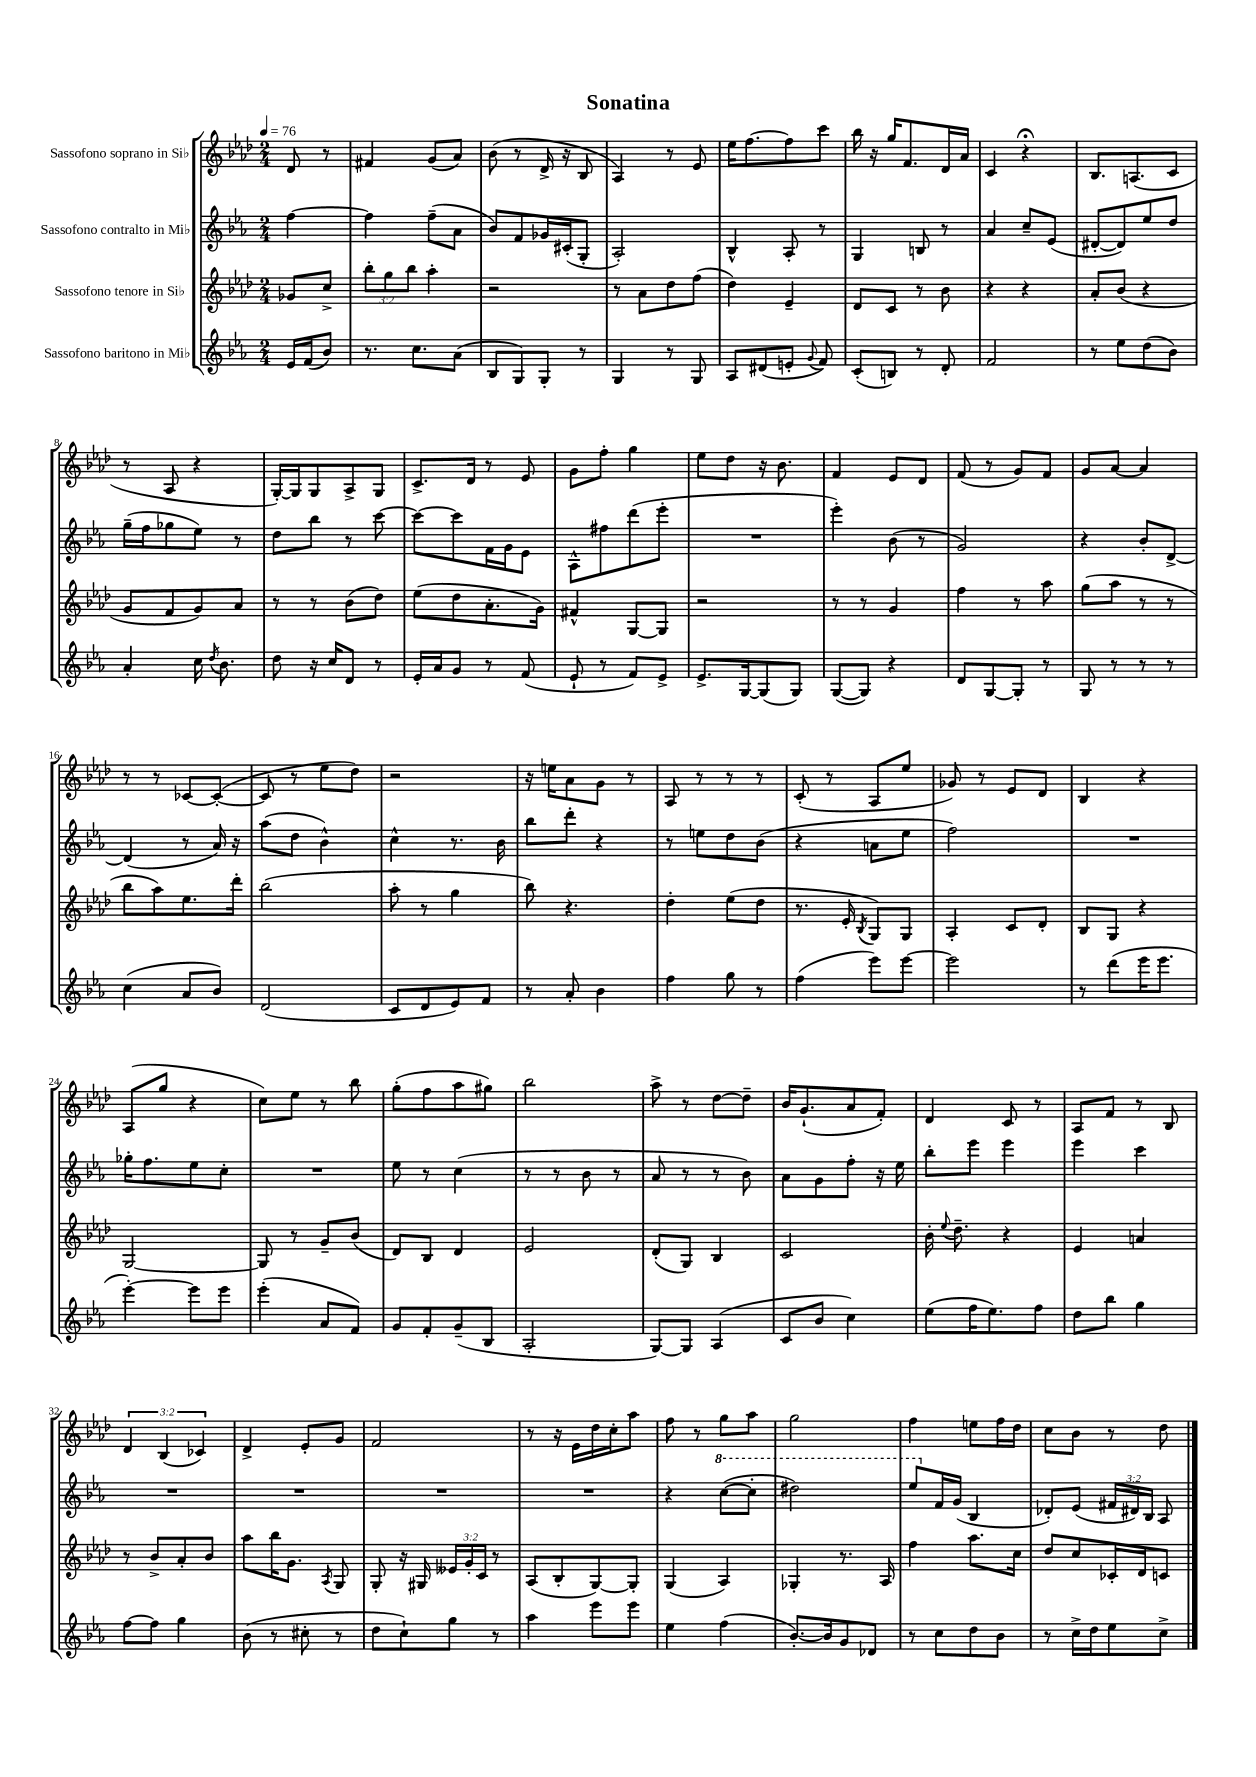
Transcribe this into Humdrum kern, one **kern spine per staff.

**kern	**kern	**kern	**kern
*part4	*part3	*part2	*part1
*staff4	*staff3	*staff2	*staff1
*I"Sassofono baritono in Mi♭	*I"Sassofono tenore in Si♭	*I"Sassofono contralto in Mi♭	*I"Sassofono soprano in Si♭
*clefG2	*clefG2	*clefG2	*clefG2
*k[b-e-a-]	*k[b-e-a-d-]	*k[b-e-a-]	*k[b-e-a-d-]
*M2/4	*M2/4	*M2/4	*M2/4
*MM76	*MM76	*MM76	*MM76
=	=	=	=
16e-/LL	8g-X/L	[4ff\	8d-/
(16f/J	.	.	.
8b-/J)	8cc^/J	.	8r
=1	=1	=1	=1
8.r	12bb-'\L	4ff\]	4f#X/
.	12gg\	.	.
.	12bb-\J	.	.
8.cc\L	.	.	.
.	4aa-'\	(8ff~\L	(8g/L
(8a-\J	.	8a-\J	8a-/J)
=2	=2	=2	=2
8B-/L	2r	8b-/L)	(8b-\
8G/)	.	8f/	8r
8G'/J	.	16g-X/L	16d-^/
.	.	(16c#X'/J	16r
8r	.	8G'/J	8B-/
=3	=3	=3	=3
4G/	8r	2A-'/)	4A-/)
.	8a-\L	.	.
8r	8dd-\	.	8r
8G/	(8ff\J	.	8e-/
=4	=4	=4	=4
8A-/L	4dd-\)	4B-^^/	16ee-\KL
.	.	.	[8.ff\
(8d#X/	.	.	.
8en'/J	4e-~/	8A-'/	8ff\]
8qqg/	.	.	.
8f/)	.	8r	8ccc\J
=5	=5	=5	=5
(8c'/L	8d-/L	4G/	16bb-\
.	.	.	16r
8Bn/J)	8c/J	.	16gg/KL
.	.	.	8.f/
8r	8r	8Bn/	.
8d'/	8b-\	8r	16d-/L
.	.	.	16a-/JJ
=6	=6	=6	=6
2f/	4r	4a-/	4c/
.	4r	8cc~/L	4r;<
.	.	(8e-/J	.
=7	=7	=7	=7
8r	8a-'/L	[8d#X'/L	8.B-/L
8ee-\L	(8b-/J	8d#/])	.
.	.	.	(8.An/
(8dd\	4r	8ee-/	.
8b-\J)	.	8dd/J	8c/J
!!LO:LB:g=z
=8	=8	=8	=8
4a-'/	8g/L	(16gg~\LL	8r
.	.	16ff\J	.
.	8f/	8gg-X\	8A-/
16cc\	8g/)	8ee-\J)	4r
8qdd/	.	.	.
8.b-\	.	.	.
.	8a-/J	8r	.
=9	=9	=9	=9
8dd\	8r	8dd\L	[16G'/LL)
.	.	.	16G/J]
16r	8r	8bb-\J	8G/
16cc/KL	.	.	.
8d/J	(8b-\L	8r	8A-^/
8r	8dd-\J)	[8ccc\	8G/J
=10	=10	=10	=10
16e-'/LL	(8ee-\L	8ccc\L_	8.c^/L
16a-/J	.	.	.
8g/J	8dd-\	8ccc\]	.
.	.	.	16d-/Jk
8r	8.a-'\	16f\L	8r
.	.	16g\J	.
(8f/	.	8e-\J	8e-/
.	16g\Jk)	.	.
=11	=11	=11	=11
8e-`/	4f#X^^/	8A-^^\L	8g\L
8r	.	8ff#X\	8ff'\J
8f/L)	[8G/L	(8ddd\	4gg\
8e-^/J	8G/J]	8eee-'\J	.
=12	=12	=12	=12
8.e-^/L	2r	2r	8ee-\L
.	.	.	8dd-\J
[16G/k	.	.	.
(8G/]	.	.	16r
.	.	.	8.b-\
8G/J)	.	.	.
=13	=13	=13	=13
([8G/L	8r	4eee-'\)	4f/
8G/J])	8r	.	.
4r	4g/	(8b-\	8e-/L
.	.	8r	8d-/J
=14	=14	=14	=14
8d/L	4ff\	2g/)	(8f/
[8G/	.	.	8r
8G'/J]	8r	.	8g/L)
8r	8aa-\	.	8f/J
=15	=15	=15	=15
8G/	(8gg\L	4r	8g/L
8r	8aa-\J	.	[8a-/J
8r	8r	8b-'/L	4a-/]
8r	8r	[8d^/J	.
!!LO:LB:g=z
=16	=16	=16	=16
(4cc\	8bb-\L	(4d/]	8r
.	8aa-\)	.	8r
8a-/L	8.ee-\	8r	[8c-X/L
8b-/J)	.	16a-/)	(8c-'/J_
.	16ddd-'\Jk	16r	.
=17	=17	=17	=17
(2d/	(2bb-\	(8aa-\L	8c-/]
.	.	8dd\J	8r
.	.	4b-^^\)	8ee-\L
.	.	.	8dd-\J)
=18	=18	=18	=18
8c/L	8aa-'\	4cc^^\	2r
8d/	8r	.	.
8e-/)	4gg\	8.r	.
8f/J	.	.	.
.	.	16b-\	.
=19	=19	=19	=19
8r	8bb-\)	8bb-\L	16r
.	.	.	16een\KL
8a-'/	4.r	8ddd'\J	8a-\
4b-\	.	4r	8g\J
.	.	.	8r
=20	=20	=20	=20
4ff\	4dd-'\	8r	8A-/
.	.	8een\L	8r
8gg\	(8ee-\L	8dd\	8r
8r	8dd-\J	(8b-\J	8r
=21	=21	=21	=21
(4ff\	8.r	4r	(8c'/
.	.	.	8r
.	16e-'/	.	.
.	8qB-/	.	.
8eee-\L)	8G/L)	8an\L	8A-/L
[8eee-\J	8G/J	8ee-\J	8ee-/J
=22	=22	=22	=22
2eee-\]	4A-'/	2ff\)	8g-X/)
.	.	.	8r
.	8c/L	.	8e-/L
.	8d-'/J	.	8d-/J
=23	=23	=23	=23
8r	8B-/L	2r	4B-/
(8ddd\L	8G/J	.	.
16eee-\K	4r	.	4r
8.eee-\J	.	.	.
!!LO:LB:g=z
=24	=24	=24	=24
[4eee-'\)	[2G/	16gg-X'\KL	(8A-/L
.	.	8.ff\	.
.	.	.	8gg/J
8eee-\L]	.	8ee-\	4r
8eee-\J	.	8cc'\J	.
=25	=25	=25	=25
(4eee-'\	8G/]	2r	8cc\L)
.	8r	.	8ee-\J
8a-/L	8g~/L	.	8r
8f/J)	(8b-/J	.	8bb-\
=26	=26	=26	=26
8g/L	8d-/L)	8ee-\	(8gg'\L
8f'/	8B-/J	8r	8ff\
(8g~/	4d-/	(4cc\	8aa-\
8B-/J	.	.	8gg#X\J)
=27	=27	=27	=27
2A-'/	2e-/	8r	2bb-\
.	.	8r	.
.	.	8b-\	.
.	.	8r	.
=28	=28	=28	=28
[8G/L)	(8d-'/L	8a-/	8aa-^\
8G/J]	8G/J)	8r	8r
(4A-/	4B-/	8r	[8dd-\L
.	.	8b-\)	8dd-~\J]
=29	=29	=29	=29
8c/L	2c/	8a-\L	16b-/KL
.	.	.	(8.g`/
8b-/J	.	8g\	.
4cc\)	.	8ff'\J	8a-/
.	.	16r	8f'/J)
.	.	16ee-\	.
=30	=30	=30	=30
(8ee-\L	16b-'\	8bb-'\L	4d-/
.	8qqee-/	.	.
.	8.dd-~\	.	.
16ff\K	.	8eee-\J	.
8.ee-\)	.	.	.
.	4r	4eee-\	8c/
8ff\J	.	.	8r
=31	=31	=31	=31
8dd\L	4e-/	4eee-\	8A-/L
8bb-\J	.	.	8f/J
4gg\	4an/	4ccc\	8r
.	.	.	8B-/
!!LO:LB:g=z
=32	=32	=32	=32
[8ff\L	8r	2r	6d-/
8ff\J]	8b-^/L	.	.
.	.	.	(6B-/
4gg\	8a-'/	.	.
.	.	.	6c-X/)
.	8b-/J	.	.
=33	=33	=33	=33
(8b-\	8aa-\L	2r	4d-^/
8r	16bb-\K	.	.
.	8.g\J	.	.
8cc#X'\	.	.	8e-'/L
.	8qA-/	.	.
8r	8G/	.	8g/J
=34	=34	=34	=34
8dd\L	8G'/	2r	2f/
8cc`\)	16r	.	.
.	16G#X/	.	.
8gg\J	24e--X/LL	.	.
.	24g'/	.	.
.	24c/JJ	.	.
8r	8r	.	.
=35	=35	=35	=35
4aa-\	(8A-/L	2r	8r
.	8B-'/	.	16r
.	.	.	16e-\LL
8eee-\L	[8G/)	.	16dd-\
.	.	.	16cc'\J
8eee-\J	8G'/J]	.	8aa-\J
=36	=36	=36	=36
4ee-\	(4G/	4r	8ff\
.	.	.	8r
*	*	*8va	*
(4ff\	4A-/)	([8ccc\L	8gg\L
.	.	8ccc'\J]	8aa-\J
=37	=37	=37	=37
[8.b-'/L)	4G-X'/	2ddd#X\)	2gg\
16b-/k]	.	.	.
8g/	8.r	.	.
8d-X/J	.	.	.
.	16A-/	.	.
=38	=38	=38	=38
8r	4ff\	8eee-/L	4ff\
*	*	*X8va	*
8cc\L	.	16f/L	.
.	.	(16g/JJ	.
8dd\	8.aa-\L	4B-/	8een\L
8b-\J	.	.	16ff\L
.	16cc\Jk	.	16dd-\JJ
=39	=39	=39	=39
8r	8dd-/L	8d-X'/L)	8cc\L
16cc^\LL	8cc/	(8e-/J	8b-\J
16dd\J	.	.	.
8ee-\	16c-X'/L	24f#X/LL	8r
.	.	24d#X/)	.
.	16d-/J	.	.
.	.	24B-/JJ	.
8cc^\J	8cn/J	8A-/	8dd-\
==	==	==	==
*-	*-	*-	*-
